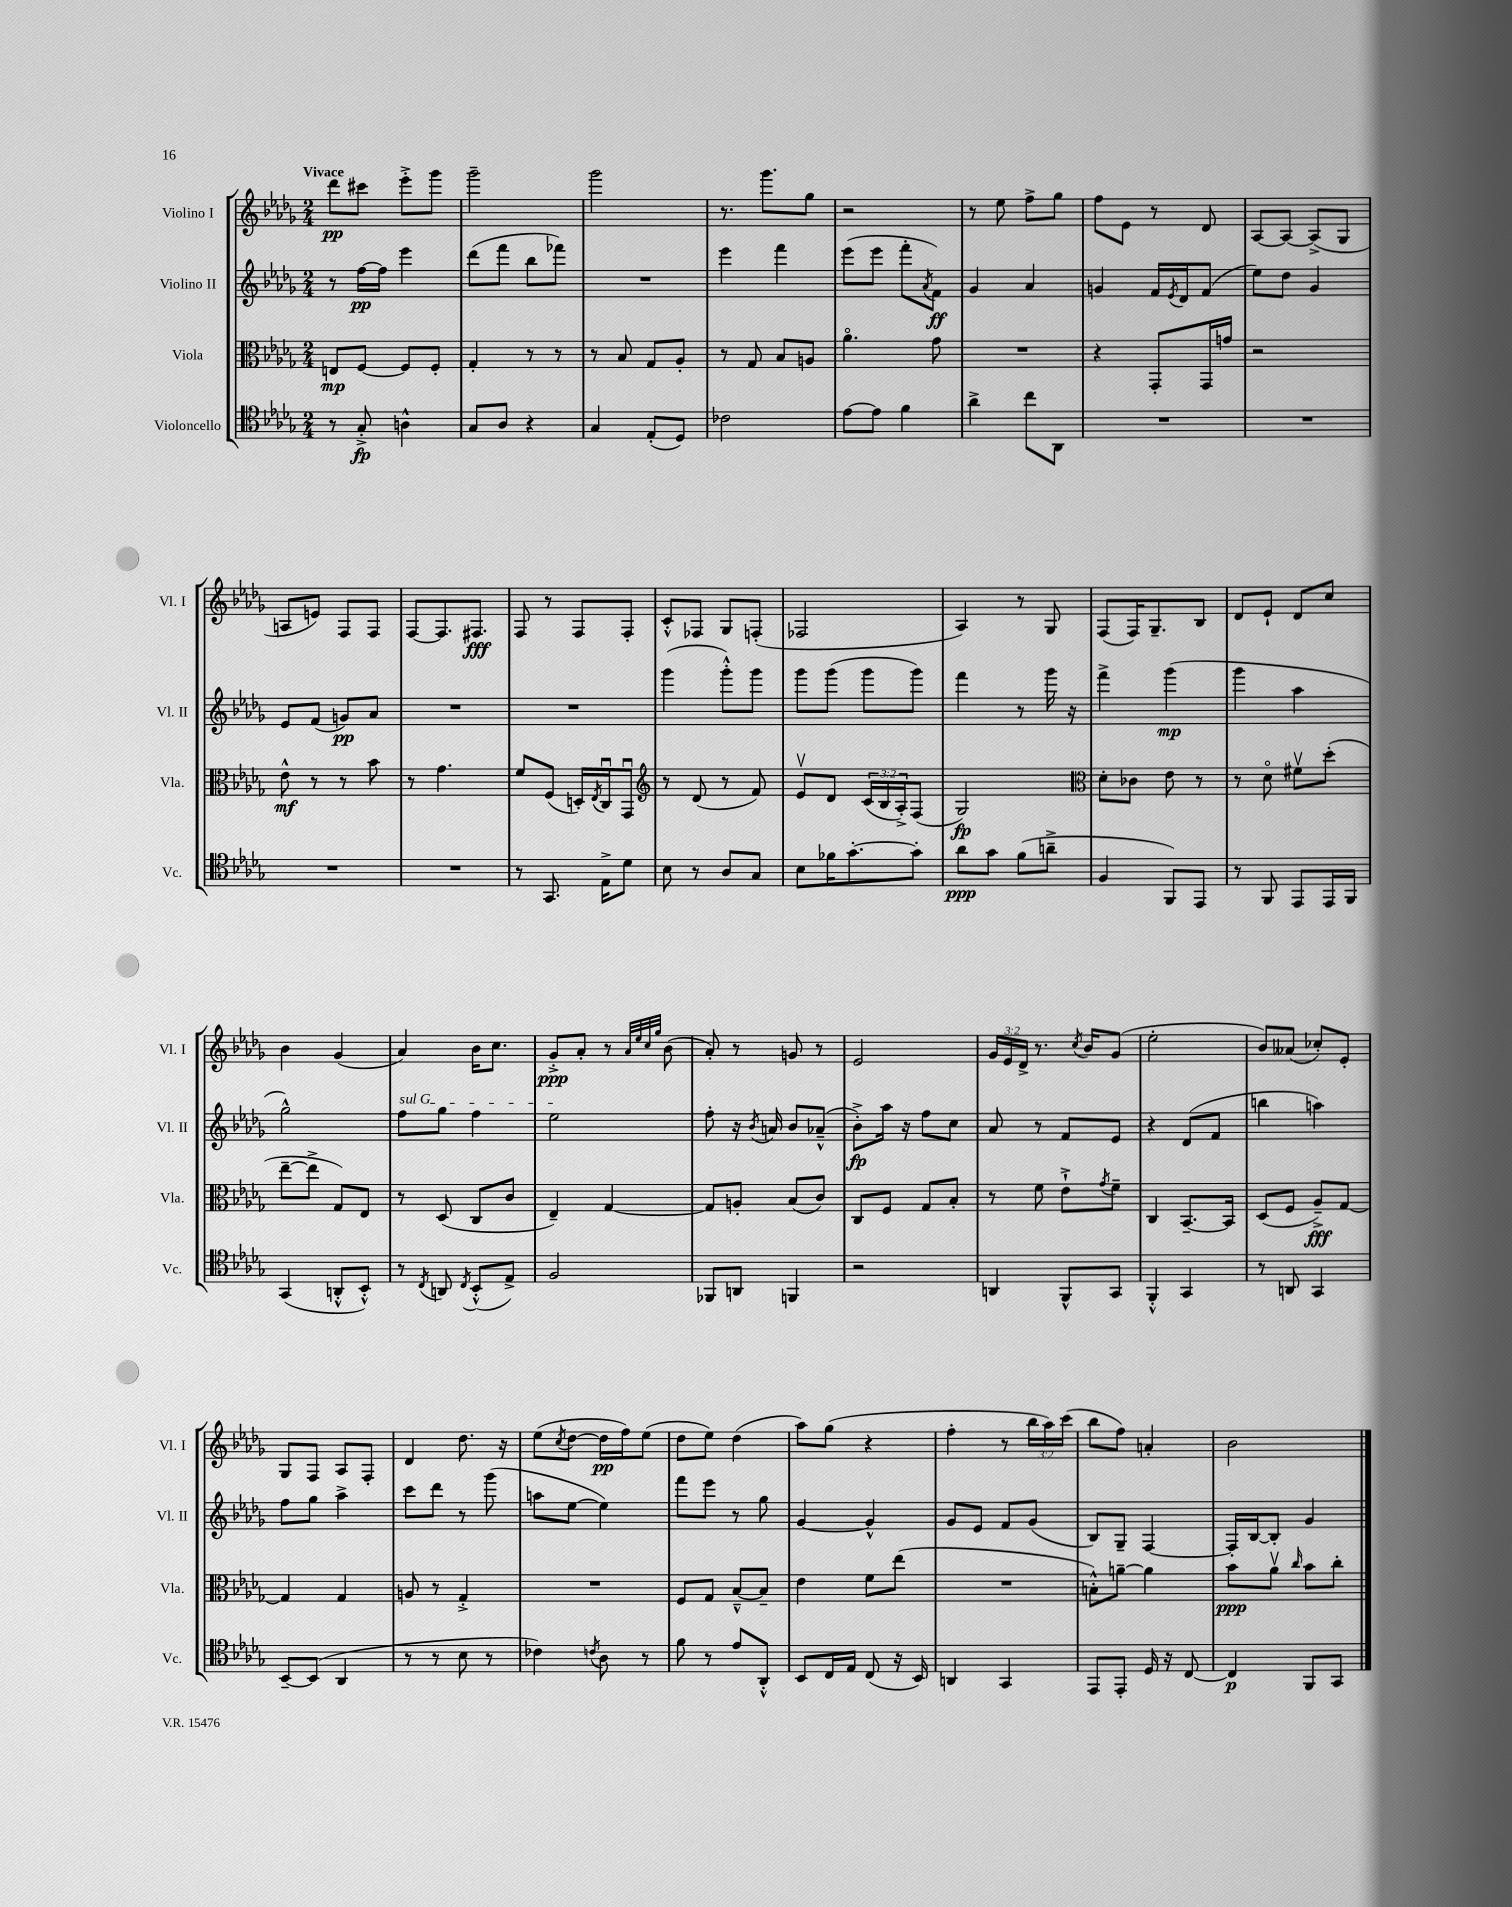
<<
\new StaffGroup <<
\new Staff = "s0" \with { instrumentName = "Violino I" shortInstrumentName = "Vl. I" } {
    \clef treble \key des \major \numericTimeSignature \time 2/4 \override Staff.TupletNumber.text = #tuplet-number::calc-fraction-text \tempo "Vivace"
    des'''8\pp cis'''8 ees'''8-.-> ges'''8 |
    ges'''2-- |
    ges'''2 |
    r8. ges'''8. ges''8 |
    r2 |
    r8 ees''8 f''8-> ges''8 |
    f''8 ees'8 r8 des'8 |
    aes8~ aes8~ aes8->( ges8 |
    a8 e'8) f8 f8 |
    f8~ f8. fis8.\fff |
    f8 r8 f8 f8-. |
    c'8-.-^ fes8 ges8 f8-.( |
    fes2 |
    aes4) r8 ges8 |
    f8( f16) ges8.-- bes8 |
    des'8 ees'8-! des'8 c''8 |
    bes'4 ges'4( |
    aes'4) bes'16 c''8. |
    ges'8-.->\ppp aes'8-. r8 \grace { aes'32 ees''32 c''32 ges''32 } bes'8( |
    aes'8-.) r8 g'8 r8 |
    ees'2 |
    \tuplet 3/2 { ges'16 ees'16 des'16-> } r8. \acciaccatura { c''8 } bes'16 ges'8( |
    ees''2-. |
    bes'8) aeses'8( ces''8-.) ees'8-. |
    ges8 f8 aes8 f8-. |
    des'4 des''8. r16 |
    ees''8( \acciaccatura { c''8 } des''8~ des''16\pp f''16) ees''8( |
    des''8 ees''8) des''4( |
    aes''8) ges''8( r4 |
    f''4-. r8 \tuplet 3/2 { bes''16 aes''16) c'''16( } |
    bes''8 f''8) a'4-. |
    bes'2 \bar "|." |
}
\new Staff = "s1" \with { instrumentName = "Violino II" shortInstrumentName = "Vl. II" } {
    \clef treble \key des \major \numericTimeSignature \time 2/4
    r8 f''16~\pp f''16 ees'''4 |
    des'''8( f'''8 bes''8 fes'''8) |
    R2 |
    ees'''4 f'''4 |
    ees'''8( ees'''8 f'''8-. \acciaccatura { aes'8 } f'8\ff) |
    ges'4 aes'4 |
    g'4 f'16 \acciaccatura { ees'8 } des'16 f'8( |
    ees''8) des''8 ges'4 |
    ees'8 f'8( g'8\pp) aes'8 |
    R2 |
    R2 |
    ges'''4( ges'''8-.-^) ges'''8 |
    ges'''8 ges'''8( ges'''8 ges'''8) |
    f'''4 r8 ges'''16 r16 |
    f'''4-> ges'''4\mp( |
    ges'''4 aes''4 |
    ges''2-^) |
    \once \override TextSpanner.bound-details.left.text = \markup { \italic "sul G" } f''8\startTextSpan ges''8 f''4 |
    ees''2\stopTextSpan |
    f''8-. r16 \acciaccatura { bes'8 } a'16 bes'8 aes'8---^( |
    bes'8-.->\fp) aes''16 r16 f''8 c''8 |
    aes'8 r8 f'8 ees'8 |
    r4 des'8( f'8 |
    b''4 a''4) |
    f''8 ges''8 aes''4-> |
    c'''8 des'''8 r8 ges'''8( |
    a''8 ees''8~ ees''4) |
    f'''8 ees'''8 r8 ges''8 |
    ges'4~ ges'4-^ |
    ges'8 ees'8 f'8 ges'8( |
    bes8) ges8-- f4~ |
    f16-. bes16~ bes8-. ges'4 \bar "|." |
}
\new Staff = "s2" \with { instrumentName = "Viola" shortInstrumentName = "Vla." } {
    \clef alto \key des \major \numericTimeSignature \time 2/4 \override Staff.TupletNumber.text = #tuplet-number::calc-fraction-text
    e8\mp f8~ f8 f8-. |
    ges4-. r8 r8 |
    r8 bes8 ges8 aes8-. |
    r8 ges8 bes8 a8 |
    aes'4.\flageolet ges'8 |
    R2 |
    r4 ges,8-. ges,16 g'16 |
    r2 |
    ees'8-^\mf r8 r8 bes'8 |
    r8 ges'4. |
    f'8 f8( d16-.) \acciaccatura { ees8 } c16\downbow ges,8\downbow |
    \clef treble r8 des'8( r8 f'8) |
    ees'8\upbow des'8 \tuplet 3/2 { c'16( bes16 aes16-.->) } f8( |
    ges2\fp) |
    \clef alto des'8-. ces'8 ees'8 r8 |
    r8 des'8\flageolet fis'8\upbow des''8-.( |
    ees''8~-- ees''8-> ges8) ees8 |
    r8 des8( c8 c'8 |
    ees4--) ges4~ |
    ges8 a8-. bes8( c'8) |
    c8 f8 ges8 bes8-. |
    r8 f'8 ees'8-!-> \acciaccatura { ges'8 } f'8-- |
    c4 bes,8.~-- bes,16 |
    des8( f8 aes8--->\fff) ges8~ |
    ges4 ges4 |
    a8 r8 ges4-.-> |
    R2 |
    f8 ges8 bes8~---^ bes8-- |
    ees'4 f'8 ees''8( |
    R2 |
    b8-.-^) a'8~-- a'4 |
    bes'8\ppp aes'8\upbow \grace { c''16 } bes'8 c''8-. \bar "|." |
}
\new Staff = "s3" \with { instrumentName = "Violoncello" shortInstrumentName = "Vc." } {
    \clef tenor \key des \major \numericTimeSignature \time 2/4
    r8 ges8-.->\fp a4-^ |
    ges8 aes8 r4 |
    ges4 ees8-.( des8) |
    ces'2 |
    ees'8~ ees'8 f'4 |
    aes'4-> c''8 aes,8 |
    R2 |
    R2 |
    R2 |
    R2 |
    r8 ges,8. ees16-> des'8 |
    bes8 r8 aes8 ges8 |
    bes8 fes'16 ges'8.~-. ges'8-. |
    aes'8\ppp ges'8 f'8( a'8---> |
    f4 f,8) ees,8 |
    r8 f,8 ees,8 ees,16 f,16 |
    ges,4( a,8-.-^ bes,8-.-^) |
    r8 \acciaccatura { c8 } a,8 \acciaccatura { c8 } bes,8-.-^( ees8->) |
    f2 |
    fes,8 a,8 f,4 |
    r2 |
    a,4 f,8-^ ges,8 |
    f,4-.-^ ges,4 |
    r8 a,8 ges,4 |
    bes,8~-- bes,8( aes,4 |
    r8 r8 bes8 r8 |
    ces'4) \acciaccatura { c'8 } aes8 r8 |
    f'8 r8 ees'8 aes,8-.-^ |
    bes,8 c16 ees16 c8( r16 bes,16) |
    a,4 ges,4 |
    ees,8 ees,8-. des16 r16 c8~ |
    c4\p f,8 ges,8 \bar "|." |
}
>>
>>
\layout { \context { \Score \remove "Bar_number_engraver" } }
